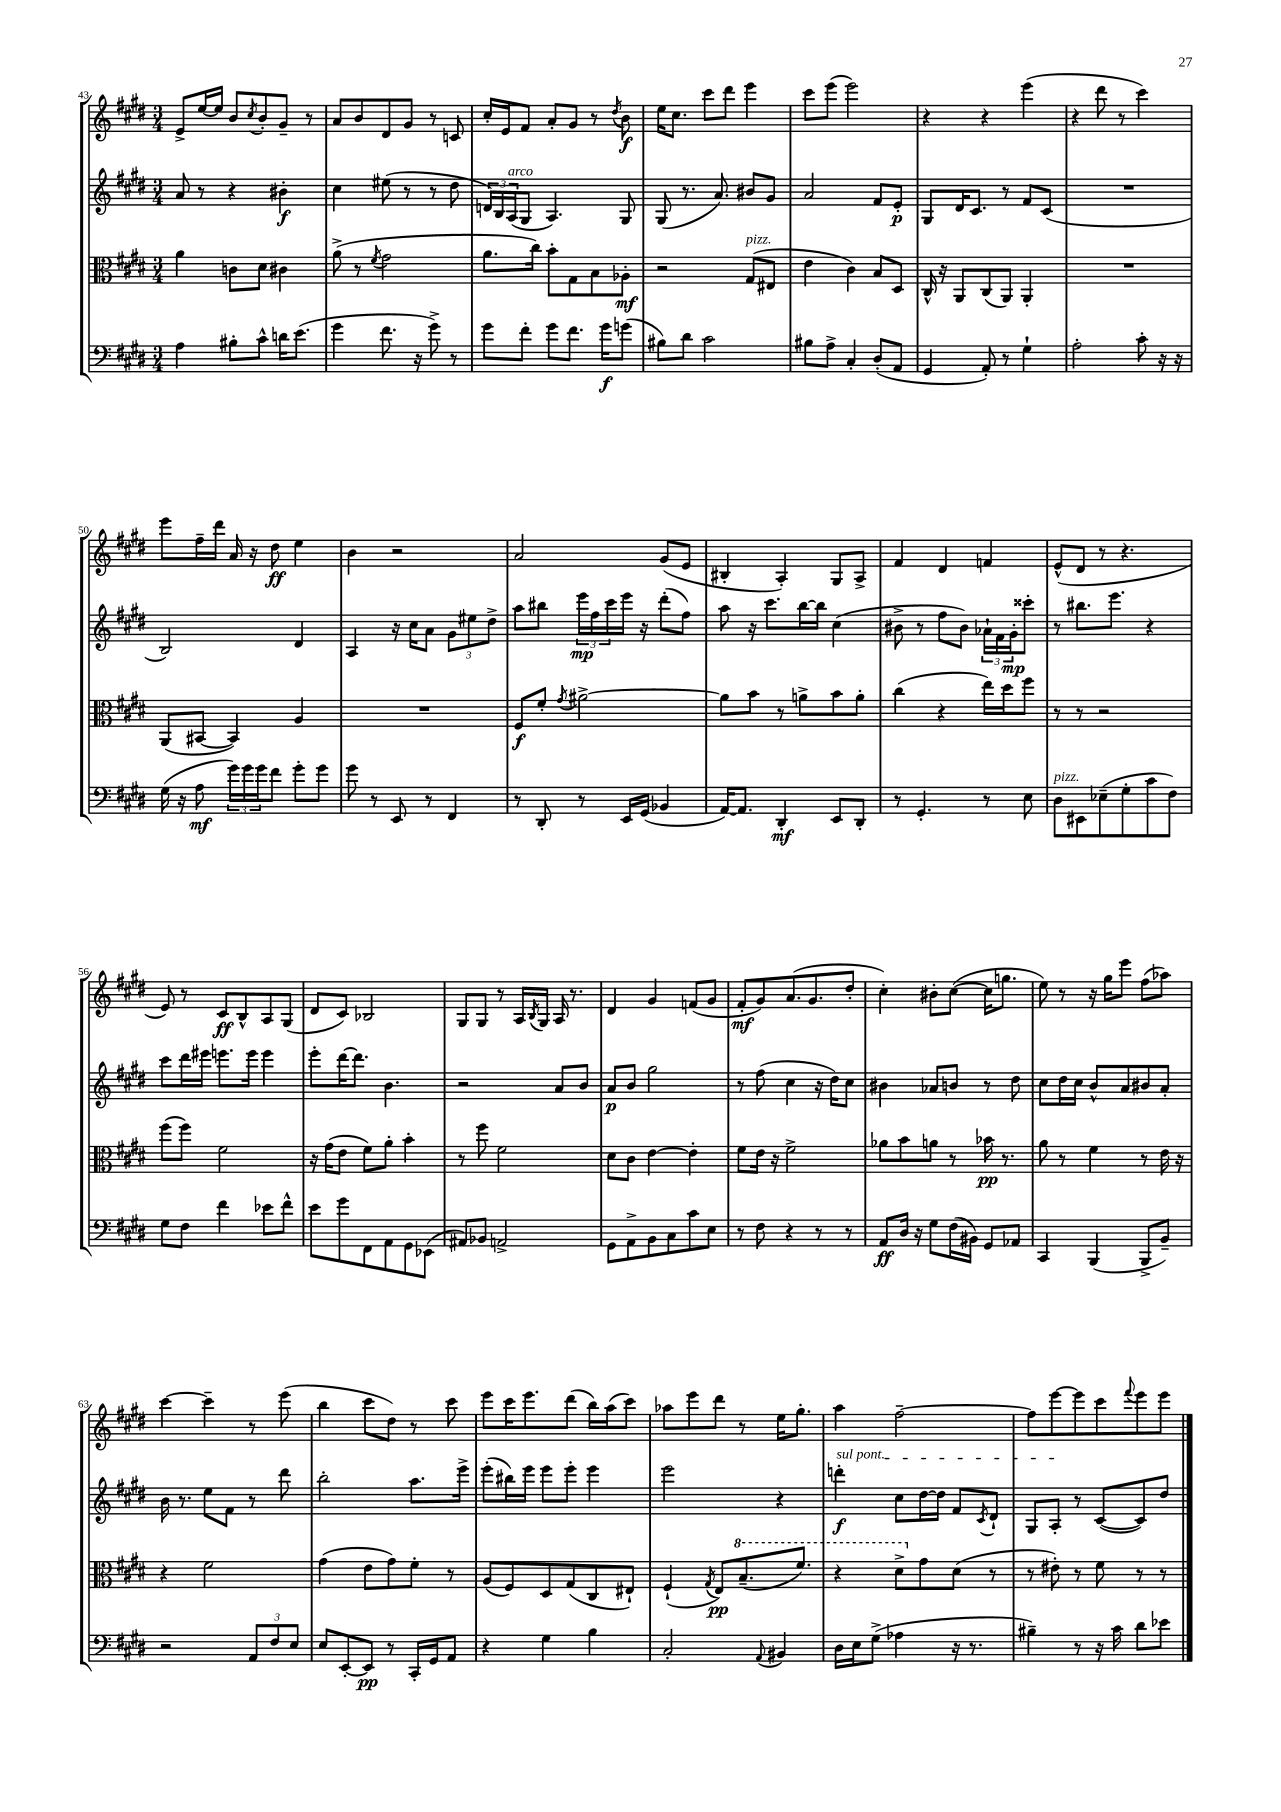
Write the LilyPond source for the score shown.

<<
\new StaffGroup <<
\new Staff = "s0" {
    \clef treble \key e \major \numericTimeSignature \time 3/4
    e'8-> e''16~ e''16 b'8 \acciaccatura { cis''8 } b'8-. gis'8-- r8 |
    a'8 b'8 dis'8 gis'8 r8 c'8 |
    cis''16-. e'16 fis'8 a'8-. gis'8 r8 \acciaccatura { dis''8 } b'8\f |
    e''16 cis''8. cis'''8 dis'''8 e'''4 |
    cis'''8 e'''8( e'''2) |
    r4 r4 e'''4( |
    r4 dis'''8 r8 cis'''4) |
    e'''8 fis''16-- dis'''16 a'16 r16 dis''8\ff e''4 |
    b'4 r2 |
    a'2 gis'8( e'8 |
    bis4-. a4-.) gis8 a8-> |
    fis'4 dis'4 f'4 |
    e'8-^( dis'8 r8 r4. |
    e'8) r8 cis'8\ff b8-^ a8 gis8( |
    dis'8 cis'8) bes2 |
    gis8 gis8 r8 a16 \acciaccatura { b8 } gis16 a16 r8. |
    dis'4 gis'4 f'8( gis'8 |
    fis'8-.\mf gis'8) a'8.( gis'8. dis''8-. |
    cis''4-.) bis'8-. cis''8~( cis''16 g''8. |
    e''8) r8 r16 gis''16 e'''8 fis''8( aes''8) |
    cis'''4~ cis'''4-- r8 e'''8( |
    b''4 cis'''8 dis''8) r8 cis'''8 |
    e'''8 cis'''16 e'''8. dis'''8( b''16) a''16( cis'''8) |
    aes''8 e'''8 dis'''8 r8 e''16 gis''8.-. |
    a''4 fis''2~-- |
    fis''8 e'''8~ e'''8 cis'''8 \appoggiatura { fis'''8 } e'''8 e'''8 \bar "|." |
}
\new Staff = "s1" {
    \clef treble \key e \major \numericTimeSignature \time 3/4
    a'8 r8 r4 bis'4-.\f |
    cis''4 eis''8( r8 r8 dis''8 |
    \tuplet 3/2 { d'16) b16 a16^\markup { \italic "arco" }( } gis8 a4.) gis8 |
    gis8( r8. a'8.) bis'8 gis'8 |
    a'2 fis'8 e'8-.\p |
    gis8 dis'16 cis'8. r8 fis'8 cis'8( |
    R2. |
    b2) dis'4 |
    a4 r16 cis''16 a'8 \tuplet 3/2 { gis'8 eis''8 dis''8-> } |
    a''8 bis''8 \tuplet 3/2 { e'''16\mp fis''16 cis'''16 } e'''16 r16 dis'''8-.( fis''8) |
    a''8 r16 cis'''8. b''16~ b''16 cis''4( |
    bis'8-> r8 fis''8 bis'8) \tuplet 3/2 { aes'16-! fis'16 gis'16-.\mp } cisis'''8-. |
    r8 bis''8. e'''8. r4 |
    cis'''8 dis'''16 eis'''16 e'''8. e'''16 e'''4 |
    e'''8-. dis'''16~ dis'''8. b'4. |
    r2 a'8 b'8 |
    a'8\p b'8 gis''2 |
    r8 fis''8( cis''4 r16 dis''16) cis''8 |
    bis'4 aes'8 b'8 r8 dis''8 |
    cis''8 dis''16 cis''16 b'8-^ a'8 bis'8 a'8-. |
    b'16 r8. e''8 fis'8 r8 dis'''8 |
    b''2-. a''8. e'''16-> |
    e'''8-.( bis''16) e'''16 e'''8 e'''8-. e'''4 |
    e'''2 r4 |
    \once \override TextSpanner.bound-details.left.text = \markup { \italic "sul pont." } d'''4-.\f\startTextSpan cis''8 dis''16~ dis''16 fis'8 \acciaccatura { cis'8 } dis'8-! |
    gis8 a8-.\stopTextSpan r8 cis'8~( cis'8) dis''8 \bar "|." |
}
\new Staff = "s2" {
    \clef alto \key e \major \numericTimeSignature \time 3/4
    a'4 c'8 dis'8 cis'4 |
    a'8->( r8 \acciaccatura { fis'8 } gis'2 |
    a'8. cis''16) b'8-. gis8 b8 aes8-.\mf |
    r2 gis8^\markup { \italic "pizz." }( eis8 |
    e'4 cis'4) b8 dis8 |
    cis16-^ r16 a,8 cis8( a,8) a,4-. |
    R2. |
    a,8( bis,8~ bis,4) a4 |
    R2. |
    fis8\f fis'8-. \acciaccatura { gis'8 } ais'2~-> |
    ais'8 b'8 r8 a'8-> b'8 a'8-. |
    cis''4( r4 e''16) dis''16 fis''8 |
    r8 r8 r2 |
    fis''8( fis''8) fis'2 |
    r16 gis'16( e'8 fis'8) a'8-. b'4-. |
    r8 fis''8 fis'2 |
    dis'8 cis'8 e'4~ e'4-. |
    fis'8 e'16 r16 fis'2-> |
    aes'8 b'8 a'8 r8 bes'16\pp r8. |
    a'8 r8 fis'4 r8 e'16 r16 |
    r4 fis'2 |
    gis'4( e'8 gis'8) fis'8-. r8 |
    a8( fis8) dis8 gis8( cis8 eis8-!) |
    fis4-!( \acciaccatura { gis8 } e8\pp) \ottava #1 b'8.--( fis''8.) |
    r4 dis''8-> \ottava #0 gis'8 dis'8( r8 |
    r8 eis'8-.) r8 fis'8 r8 r8 \bar "|." |
}
\new Staff = "s3" {
    \clef bass \key e \major \numericTimeSignature \time 3/4
    a4 bis8-. cis'8-^ d'16 e'8.( |
    gis'4 fis'8. r16 gis'8->) r8 |
    gis'8 fis'8-. gis'8 fis'8. gis'16\f g'8( |
    bis8) dis'8 cis'2 |
    bis8 a8-> cis4-. dis8-.( a,8 |
    gis,4 a,8-.) r8 gis4-! |
    a2-. cis'8-. r16 r16 |
    gis16( r16 a8\mf \tuplet 3/2 { gis'16) gis'16 gis'16 } fis'8 gis'8-. gis'8 |
    gis'8 r8 e,8 r8 fis,4 |
    r8 dis,8-. r8 e,16 gis,16( bes,4 |
    a,16~) a,8. dis,4-.\mf e,8 dis,8-. |
    r8 gis,4.-. r8 e8 |
    dis8^\markup { \italic "pizz." } eis,8 ees8--( gis8-. cis'8 fis8) |
    gis8 fis8 fis'4 ees'8 fis'8-^ |
    e'8 gis'8 fis,8 a,8 gis,8 ees,8( |
    ais,8) bes,8 a,2-> |
    gis,8 a,8-> b,8 cis8 cis'8 e8 |
    r8 fis8 r4 r8 r8 |
    a,8\ff dis16 r16 gis8 fis16( bis,16) gis,8 aes,8 |
    cis,4 b,,4( b,,8-> b,8--) |
    r2 \tuplet 3/2 { a,8 fis8 e8 } |
    e8 e,8~-. e,8\pp r8 cis,16-. gis,16 a,8 |
    r4 gis4 b4 |
    cis2-. \appoggiatura { a,8 } bis,4 |
    dis16 e16 gis8->( aes4 r16 r8. |
    bis4--) r8 r16 cis'16 dis'8 ees'8 \bar "|." |
}
>>
>>
\layout { \context { \Score currentBarNumber = #43 } }
